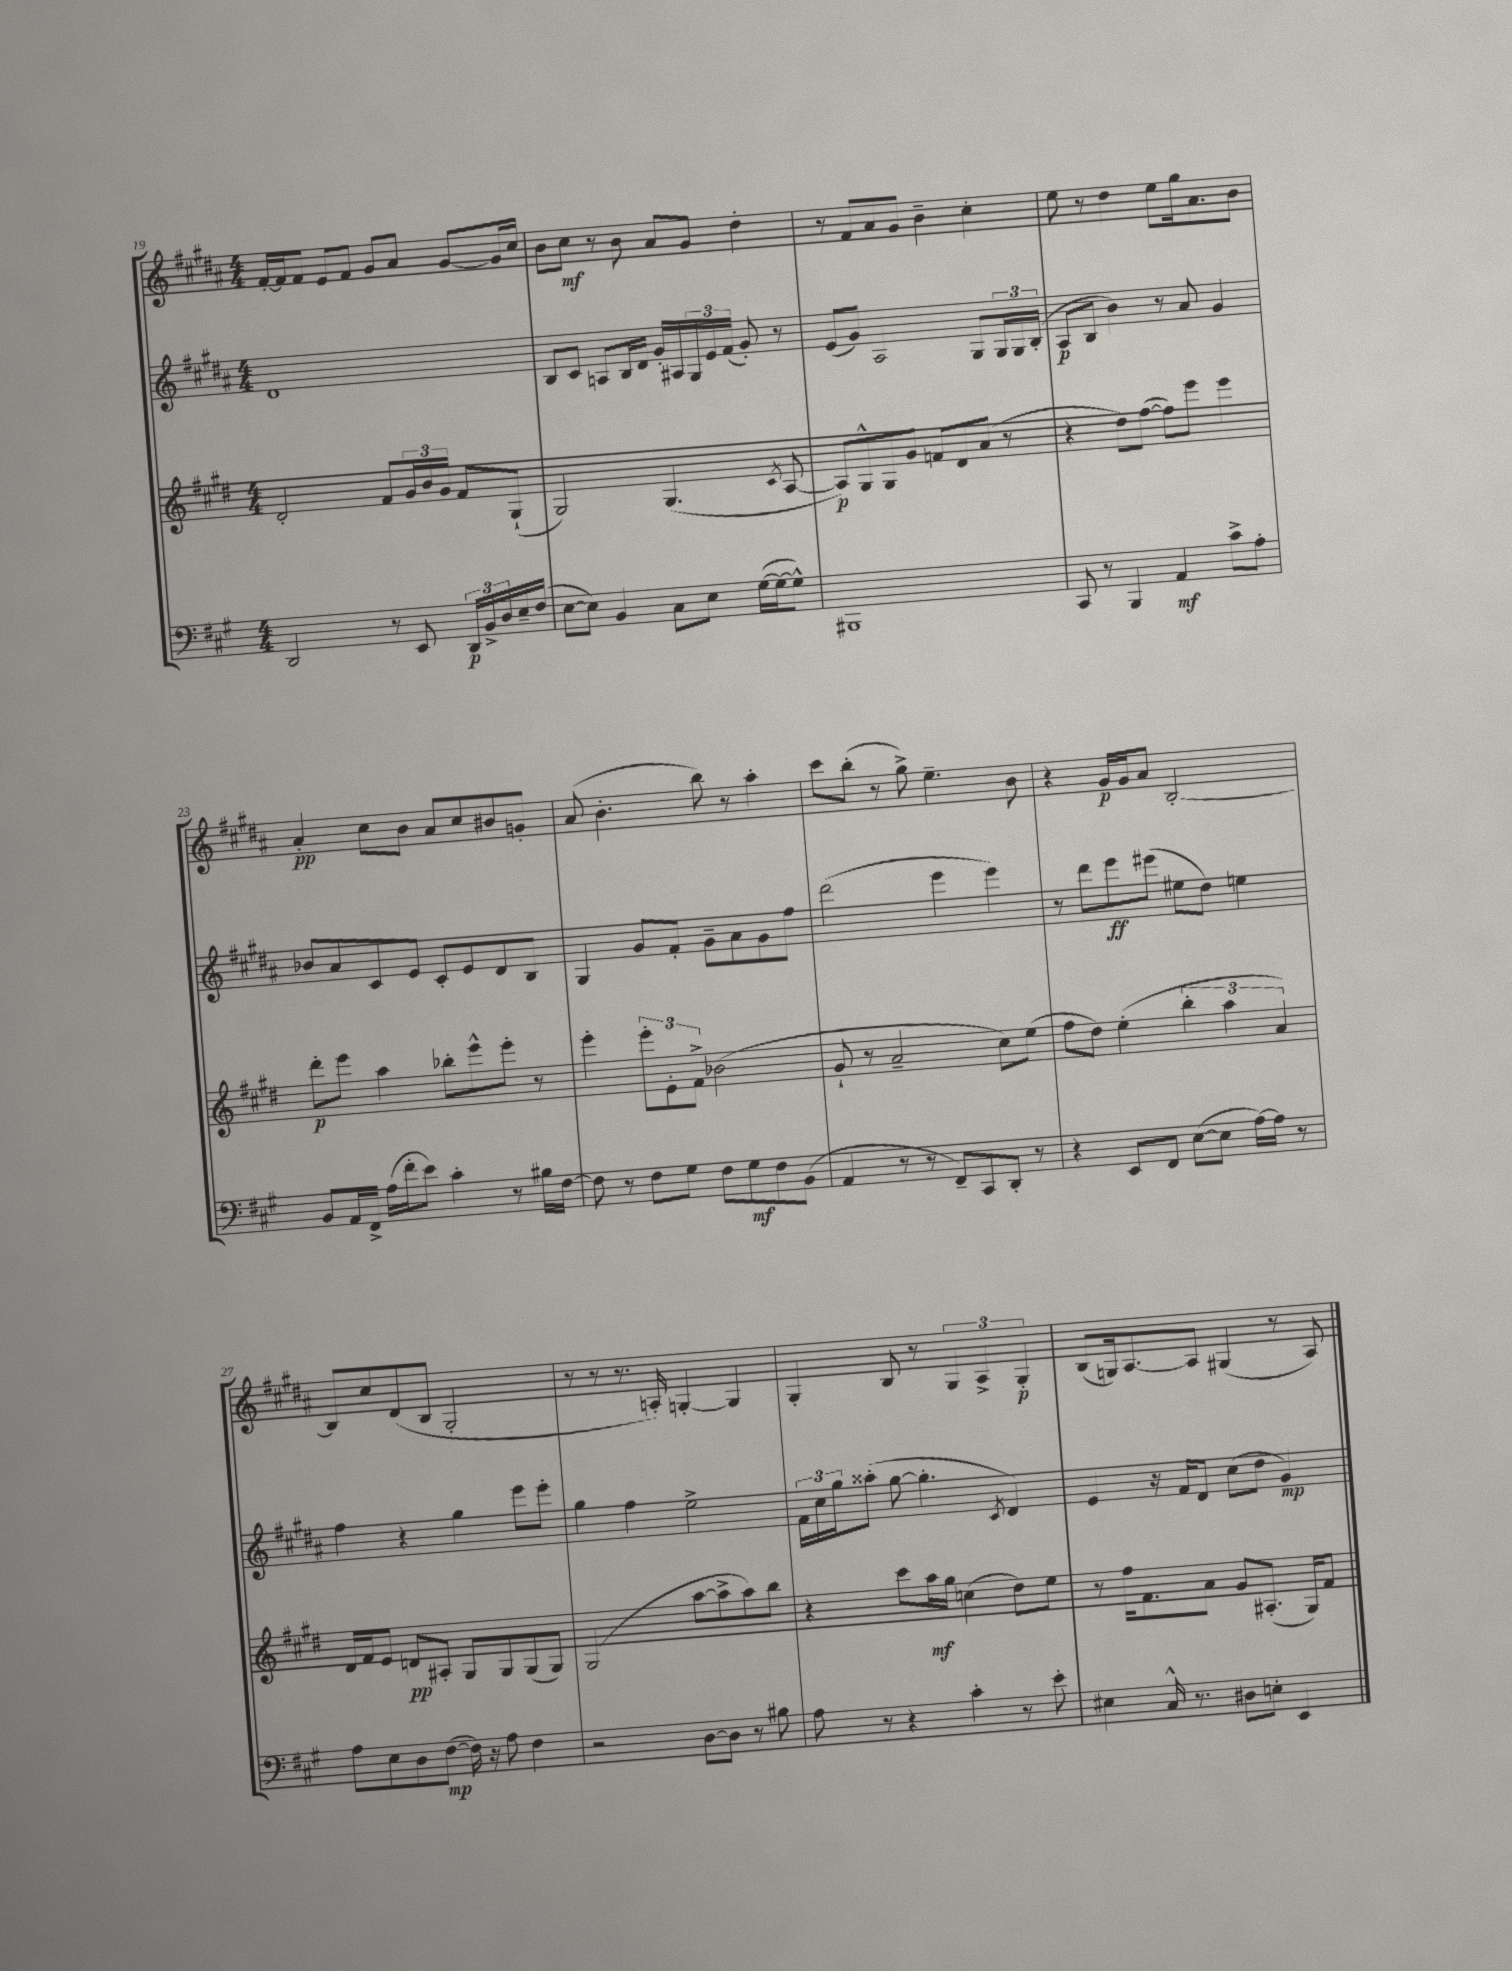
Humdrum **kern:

**kern	**kern	**kern	**kern
*staff4	*staff3	*staff2	*staff1
*clefF4	*clefG2	*clefG2	*clefG2
*k[f#c#g#]	*k[f#c#g#d#]	*k[f#c#g#d#a#]	*k[f#c#g#d#a#]
*M4/4	*M4/4	*M4/4	*M4/4
2DD	2d#'	1d#	[16f#'
.	.	.	16f#]
.	.	.	8f#
.	.	.	8e
.	.	.	8f#
8r	8f#	.	8g#
8EE	24g#	.	8a#
.	24b	.	.
.	24g#	.	.
24DD	8f#	.	[8g#
24BB^	.	.	.
24D	.	.	.
16E~	(8G#`	.	16g#]
(16F#	.	.	16cc#
=	=	=	=
[8E	2G#)	8B	8b
8E])	.	8c#	8cc#
4BB	.	8A	8r
.	.	16B	8b
.	.	16d#	.
8C#	(4.G#	16g#'	8a#
.	.	16A#	.
8E	.	24G#	8g#
.	.	24e	.
.	.	(24f#	.
([16G#	.	8g#')	4dd#'
16G#_	.	.	.
.	8qc#	.	.
8G#^^])	[8A	8r	.
=	=	=	=
1BBB#	8A])	(8e	8r
.	8G#^^	8g#)	8f#
.	8G#	2A#	8a#
.	8g#	.	8g#
.	8f	.	4b~
.	8d#	.	.
.	(8a	8G#	4cc#'
.	8r	24G#	.
.	.	24G#	.
.	.	(24B'	.
=	=	=	=
8CC#	4r	8A#	8ee
8r	.	8B	8r
4BBB	8dd#)	4b)	4dd#
.	([8ff#	.	.
4AA	8ff#])	8r	8ee
.	8eee	8a#	16gg#
.	.	.	8.a#
8c#^	4eee	4g#	.
8A'	.	.	8b
=	=	=	=
8BB	8ddd#'	8b-	4a#'
16AA	8eee	8a#	.
16FF#^	.	.	.
(16A	4aa	8c#	8cc#
16f#'	.	.	.
8e)	.	8e	8b
4c#'	8bb-'	8c#'	8a#
.	8eee^^	8e	8cc#
8r	8eee'	8d#	8b#
16B#	8r	8B	8g'
[16F#	.	.	.
=	=	=	=
8F#]	4eee'	4G#	(8a#
8r	.	.	4.b'
8F#	12eee'	8g#	.
.	12e'	.	.
8G#	.	8f#'	.
.	12f#^	.	.
8F#	(2b-	8g#~	8bb)
8G#	.	8a#	8r
8F#	.	8g#	4aa#'
(8BB	.	8ff#	.
=	=	=	=
4AA	8g#`	(2ddd#	8ccc#
.	8r	.	(8bb'
8r	2a~	.	8r
8r	.	.	8gg#^)
8FF#~)	.	4eee	4.ee~
8CC#	.	.	.
8DD'	8cc#)	4eee)	.
8r	(8ee	.	8b
=	=	=	=
4r	8ff#	8r	4r
.	8dd#)	8ddd#	.
8EE	(4ee'	8eee	16g#
.	.	.	16g#
8FF#	.	(8eee#	8a#
([8E	6bb'	8ee#	[2B'
8E]	.	8dd#)	.
.	6aa	.	.
[16A)	.	4ee	.
16A]	.	.	.
.	6a)	.	.
8r	.	.	.
=	=	=	=
8A	16d#	4ff#	8B]
.	16f#	.	.
8E	8e	.	8cc#
8D	8d	4r	(8d#
([8F#	8A#'	.	8B
16F#])	8G#	4gg#	2G#'
16r	.	.	.
8A	8G#	.	.
4F#	(8G#	8eee	.
.	8G#)	8eee'	.
=	=	=	=
2r	(2G#	4gg#	8r
.	.	.	8r
.	.	4ff#	8.r
.	.	.	16A')
[8D	[8aa	2ee^	[4G'
8D]	8aa^]	.	.
8r	8aa)	.	4G]
8B#	8bb	.	.
=	=	=	=
8A	4r	24f#	4G#'
.	.	24cc#	.
.	.	24gg#	.
8r	.	(8aa##'	.
4r	8ccc#	[8gg#	8B
.	16aa	4.gg#']	8r
.	16gg#	.	.
4c#'	(4cc	.	6G#
.	.	.	6A#^
.	.	8qc#	.
8r	8dd#)	4d#)	.
.	.	.	6G#'
8e'	8ee	.	.
=	=	=	=
4E#	8r	4e	(8B
.	16ff#	.	16G)
.	8.f#	.	[8.A#
16C#^^	.	16r	.
8.r	.	16f#	.
.	8a	8d#	8A#]
8D#	8g#	(8cc#	(4G#
8E'	(8.A#'	8dd#	.
4EE	.	4g#)	8r
.	16G#)	.	.
.	8f#	.	8A#)
==	==	==	==
*-	*-	*-	*-
